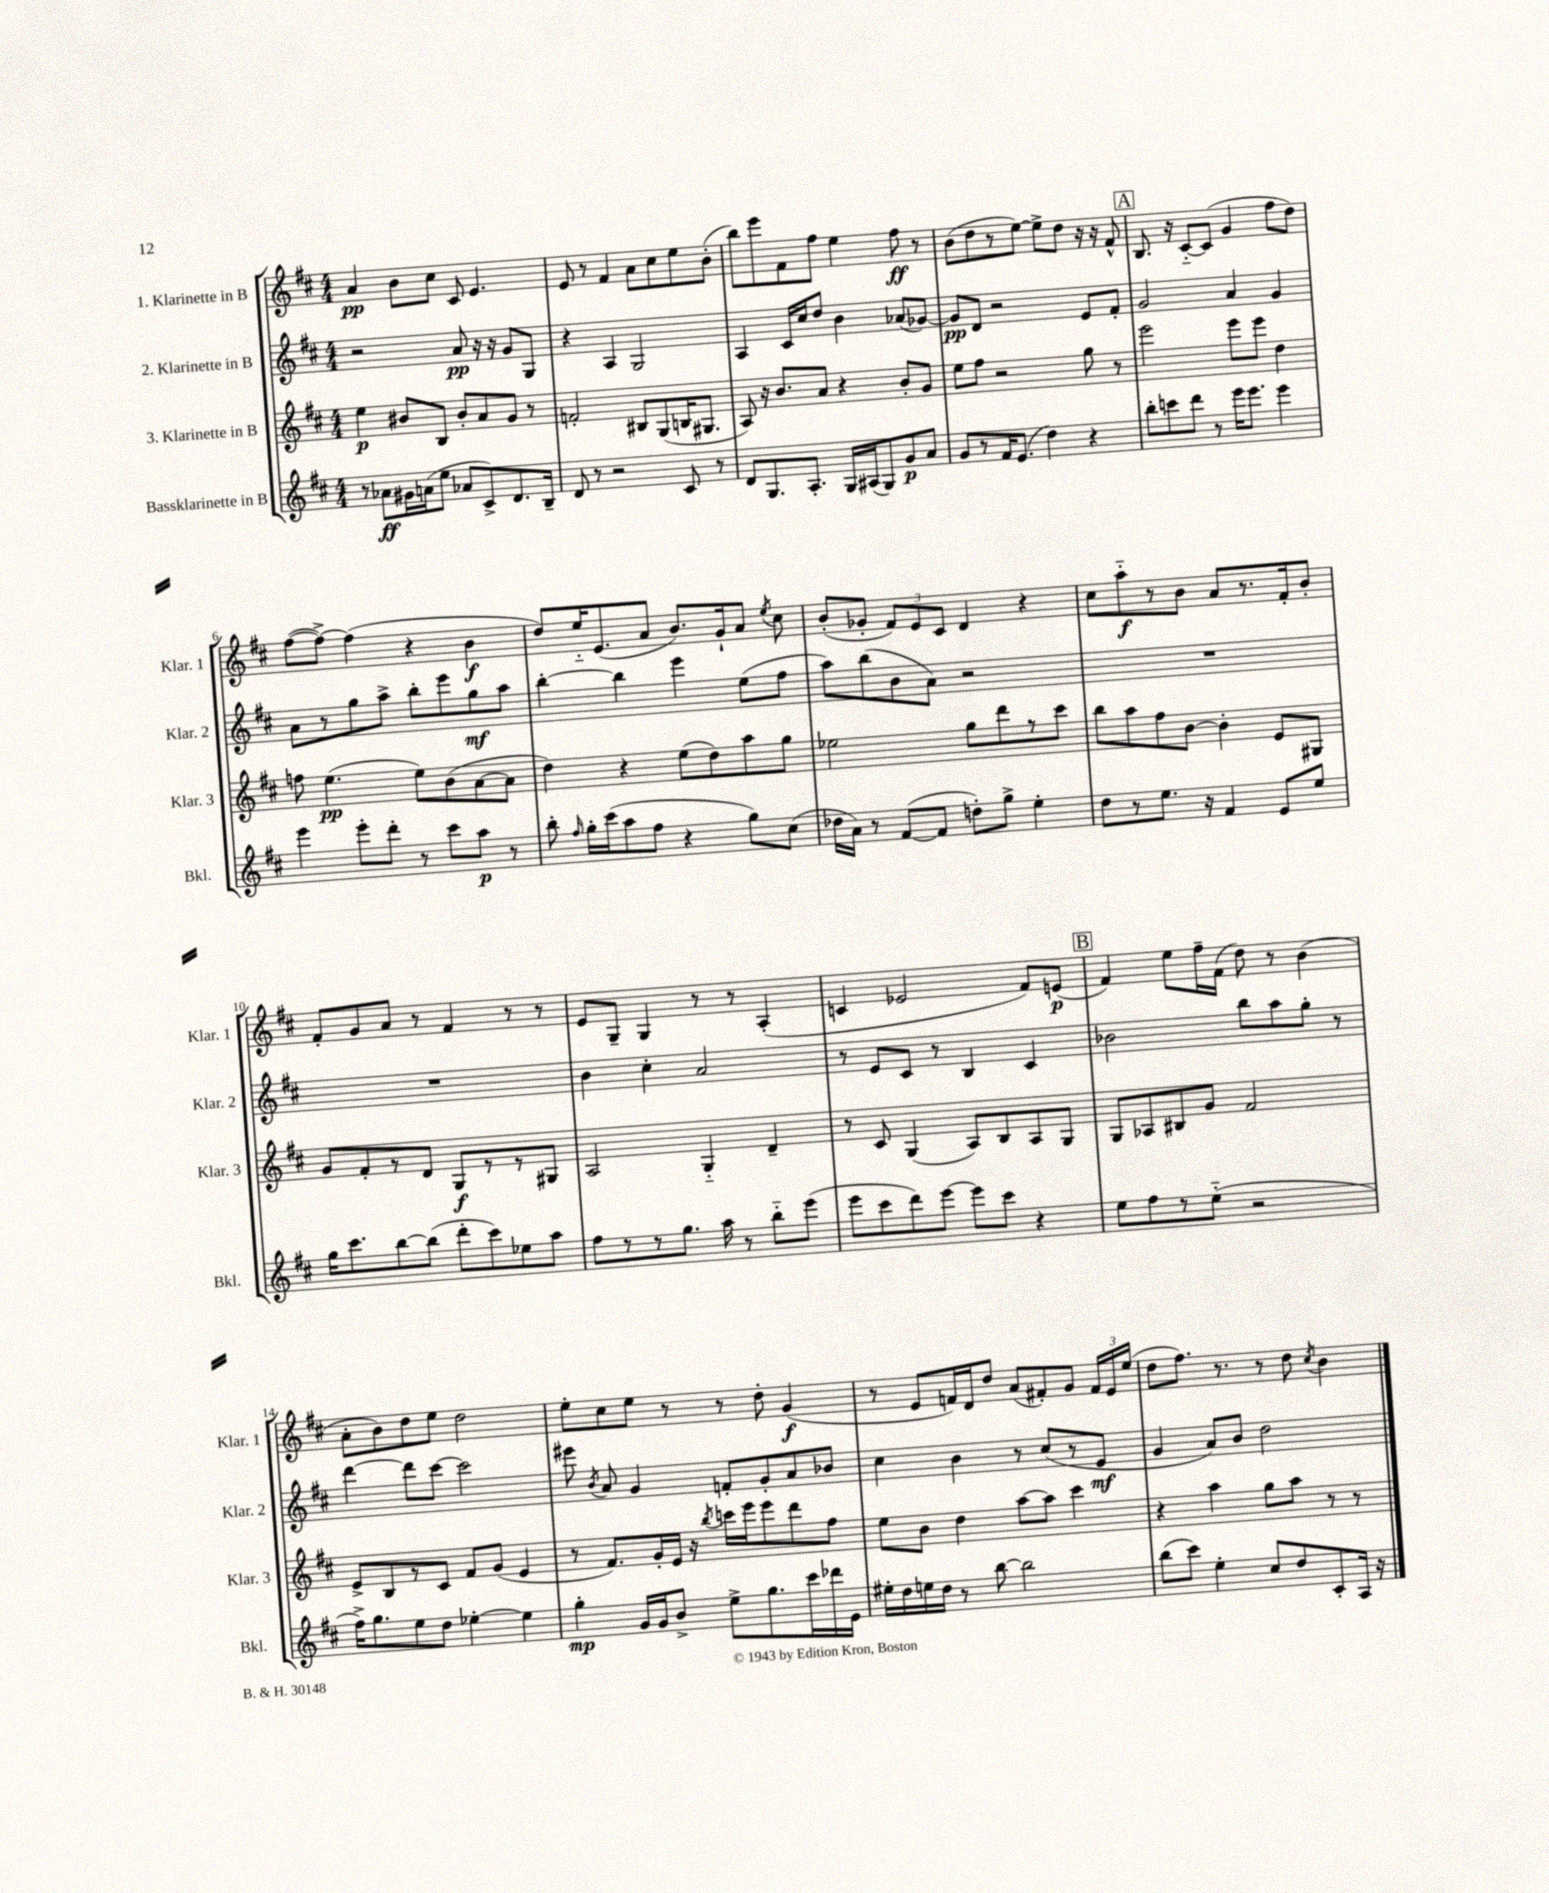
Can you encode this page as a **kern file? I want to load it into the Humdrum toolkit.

**kern	**kern	**kern	**kern
*staff4	*staff3	*staff2	*staff1
*clefG2	*clefG2	*clefG2	*clefG2
*k[f#c#]	*k[f#c#]	*k[f#c#]	*k[f#c#]
*M4/4	*M4/4	*M4/4	*M4/4
8r	4ee\	2r	4a/
8a-\L	.	.	.
16g#\L	8b#/L	.	8b\L
(16a\J	.	.	.
8ee\J	8B/J	.	8cc#\J
8a-/L	8b#'/L	8a/	8c#/
8c#^/)	8a/	16r	4.e/
.	.	16r	.
8.d/	8g/J	8g/L	.
.	8r	8G/J	.
16B~/Jk	.	.	.
=	=	=	=
8d/	2f'/	4r	8e/
8r	.	.	8r
2r	.	4A/	4f#/
.	8B#/L	2G/	8a\L
.	(8G/	.	8cc#\
8c#/	16B/K	.	8ee\
.	8.G#/J	.	.
8r	.	.	(8b'\J
=	=	=	=
8d/L	8A/)	4A/	8bb\L)
8.G/	16r	.	8eee\
.	8.b/L	.	.
.	.	16c#/LL	8f#\
8.A'/J	.	16cc#/J	.
.	8a/J	8dd/J	8ff#\J
16G/LL	4r	4b\	4ee\
(16A#/J	.	.	.
8G/)	.	.	.
8g/	8b'/L	(8a-/L	8ff#\
8a/J	8g/J	[8g-/J)	8r
=	=	=	=
8g/L	8ee\L	8g-/]L	(8b\L
8r	8ff#\J	8d/J	8dd\
16f#/K	2r	2r	8r
(8.e/J	.	.	.
.	.	.	[8ee\J)
4dd\)	.	.	8ee^\]L
.	.	.	8dd\J
4r	8gg\	8e/L	16r
.	.	.	16r
.	8r	8f#'/J	8f#^^/
=	=	=	=
8bb'\L	2eee\	2g/	8.B/
8ccc\	.	.	.
.	.	.	16r
8ddd\J	.	.	[8c#'~/L
8r	.	.	(8c#/]J
16eee\LK	8eee\L	4a/	4g/
8.eee\J	.	.	.
.	8eee\J	.	.
4eee\	4dd\	4g/	8ff#\L
.	.	.	8dd\J)
=	=	=	=
4eee\	8ff\	8a\L	([8ff#\L
.	(4.ee\	8r	8ff#^\_J)
8eee'\L	.	8gg\	(4ff#\]
8ddd'\J	.	8aa^\J	.
8r	8ee\L)	8bb'\L	4r
8ccc#\L	(8b\	8eee\	.
8aa\J	[8a\	8gg\	4b\
8r	8a\]J	8aa\J	.
=	=	=	=
8bb'\	4dd\)	[4bb'\	8dd/L)
16qqff#/	.	.	.
16gg'\LL	.	.	16ee'~/K
(16ccc#\J	.	.	(8.e/
8aa\	4r	4bb\]	.
8ff#\J	.	.	8a/J
4r	(8ee\L	4eee\	8.b/L)
.	8dd\)	.	.
.	.	.	16g`/k
8gg\L)	8aa\	(8ee\L	8a/J
.	.	.	8qee/
(8cc#\J	8gg\J	8ff#\J	8cc#\
=	=	=	=
16dd-\LL	2ee-\	8aa\L)	(8b'/L
16a\JJ)	.	.	.
8r	.	(8bb\	8g-'/J
([8f#/L	.	8b\	12f#/L)
.	.	.	12e/
8f#/]J	.	8a\J)	.
.	.	.	12c#/J
8dd'\L)	8gg\L	2r	4d/
8gg^\J	8ddd\	.	.
4ee'\	8r	.	4r
.	8ccc#\J	.	.
=	=	=	=
8dd\L	8bb\L	1r	8cc#\L
8r	8aa\	.	8aa'~\
8.ee\J	8ff#\	.	8r
.	[8b\J	.	8b\J
16r	.	.	.
4f#/	4b'\]	.	8a/L
.	.	.	8.r
8e/L	8e/L	.	.
.	.	.	16f#'/k
8ee/J	8G#/J	.	8b'/J
=	=	=	=
16gg\LK	8g/L	1r	8f#'/L
8.ccc#\	.	.	.
.	8f#'/	.	8g/
[8bb\	8r	.	8a/J
(8bb\]J	8d/J	.	8r
8ddd'\L	8G/L	.	4f#/
8ccc#\)	8r	.	.
8ee-\	8r	.	8r
8aa\J	8G#/J	.	8r
=	=	=	=
8ff#\L	2A/	4b\	8e/L
8r	.	.	8G~/J
8r	.	4cc#'\	4G/
8.gg\J	.	.	.
.	4G'~/	2a/	8r
16aa\	.	.	.
8r	.	.	8r
8bb'~\L	4d~/	.	(4A'/
(8eee\J	.	.	.
=	=	=	=
8eee\L	8r	8r	4c/
8ccc#\	8c#/	8e/L	.
8ddd\)	(4G/	8c#/J	2e-/
[8eee\J	.	8r	.
8eee\]L	8A/L)	4B/	.
8ccc#\J	8B/	.	.
4r	8A/	4c#/	8f#/L)
.	8G/J	.	(8e/J
=	=	=	=
8ee\L	8G/L	2b-\	4f#/)
8ff#\	8A-/	.	.
8r	8B#/	.	8ee\L
(8ee'~\J	8g/J	.	16ff#~\L
.	.	.	(16f#\JJ
2r	2f#/	8bb\L	8dd\)
.	.	8aa\	8r
.	.	8gg'\J	(4b\
.	.	8r	.
=	=	=	=
16ff#^\LK)	8e^/L	[4ddd\	8a'\L
8.gg\	.	.	.
.	8B/	.	8b\)
8ee\	8r	8ddd\]L	8dd\
8dd\J	8c#/J	[8ccc#\J	8ee\J
[4ee-'\	8f#/L	2ccc#\]	2dd\
.	(8g/J	.	.
4ee-\]	4e/	.	.
=	=	=	=
4gg'\	8r	8eee#\	8ee'\L
.	.	8qb/	.
.	8.f#/L)	8a/	8cc#\
16g/LL	.	4g/	8ee\J
16g/J	16g'/L	.	.
8b^/J	16e/JJ	.	8r
.	16r	.	.
.	8qbb/	.	.
8ee^\L	16ccc\LL	8f'/L	8r
.	16eee\J	.	.
8.gg\	8eee\	8g'/	8dd'\
.	8ddd\	8a/	(4g/
16ccc#\L	.	.	.
16ddd-\	8ff#\J	8b-/J	.
16e\JJ	.	.	.
=	=	=	=
16ee#'\LL	8ee\L	4cc#\	8r
16dd\	.	.	.
16ee\	8b\J	.	8e/L
16dd\JJ	.	.	.
8r	4dd\	4b\	16f/L)
.	.	.	16d/J
[8bb\	.	.	8dd/J
2bb\]	[8aa\L	8r	(8a/L
.	8aa\]J	(8cc#/L	8f#'/)
.	4ccc#\	8r	8g/J
.	.	8e/J	24f#/LL
.	.	.	24e/
.	.	.	(24ee/JJ
=	=	=	=
(8bb\L	4r	4g/	8dd\L
8ccc#\J)	.	.	8.ff#\J)
4ee'\	4aa\	8a/L)	.
.	.	.	8.r
.	.	8b/J	.
8cc#/L	8gg\L	2dd\	8r
8dd/	8aa\J	.	8dd\
.	.	.	8qcc#/
8c#'/	8r	.	4b\
16A/Jk	8r	.	.
16r	.	.	.
==	==	==	==
*-	*-	*-	*-
